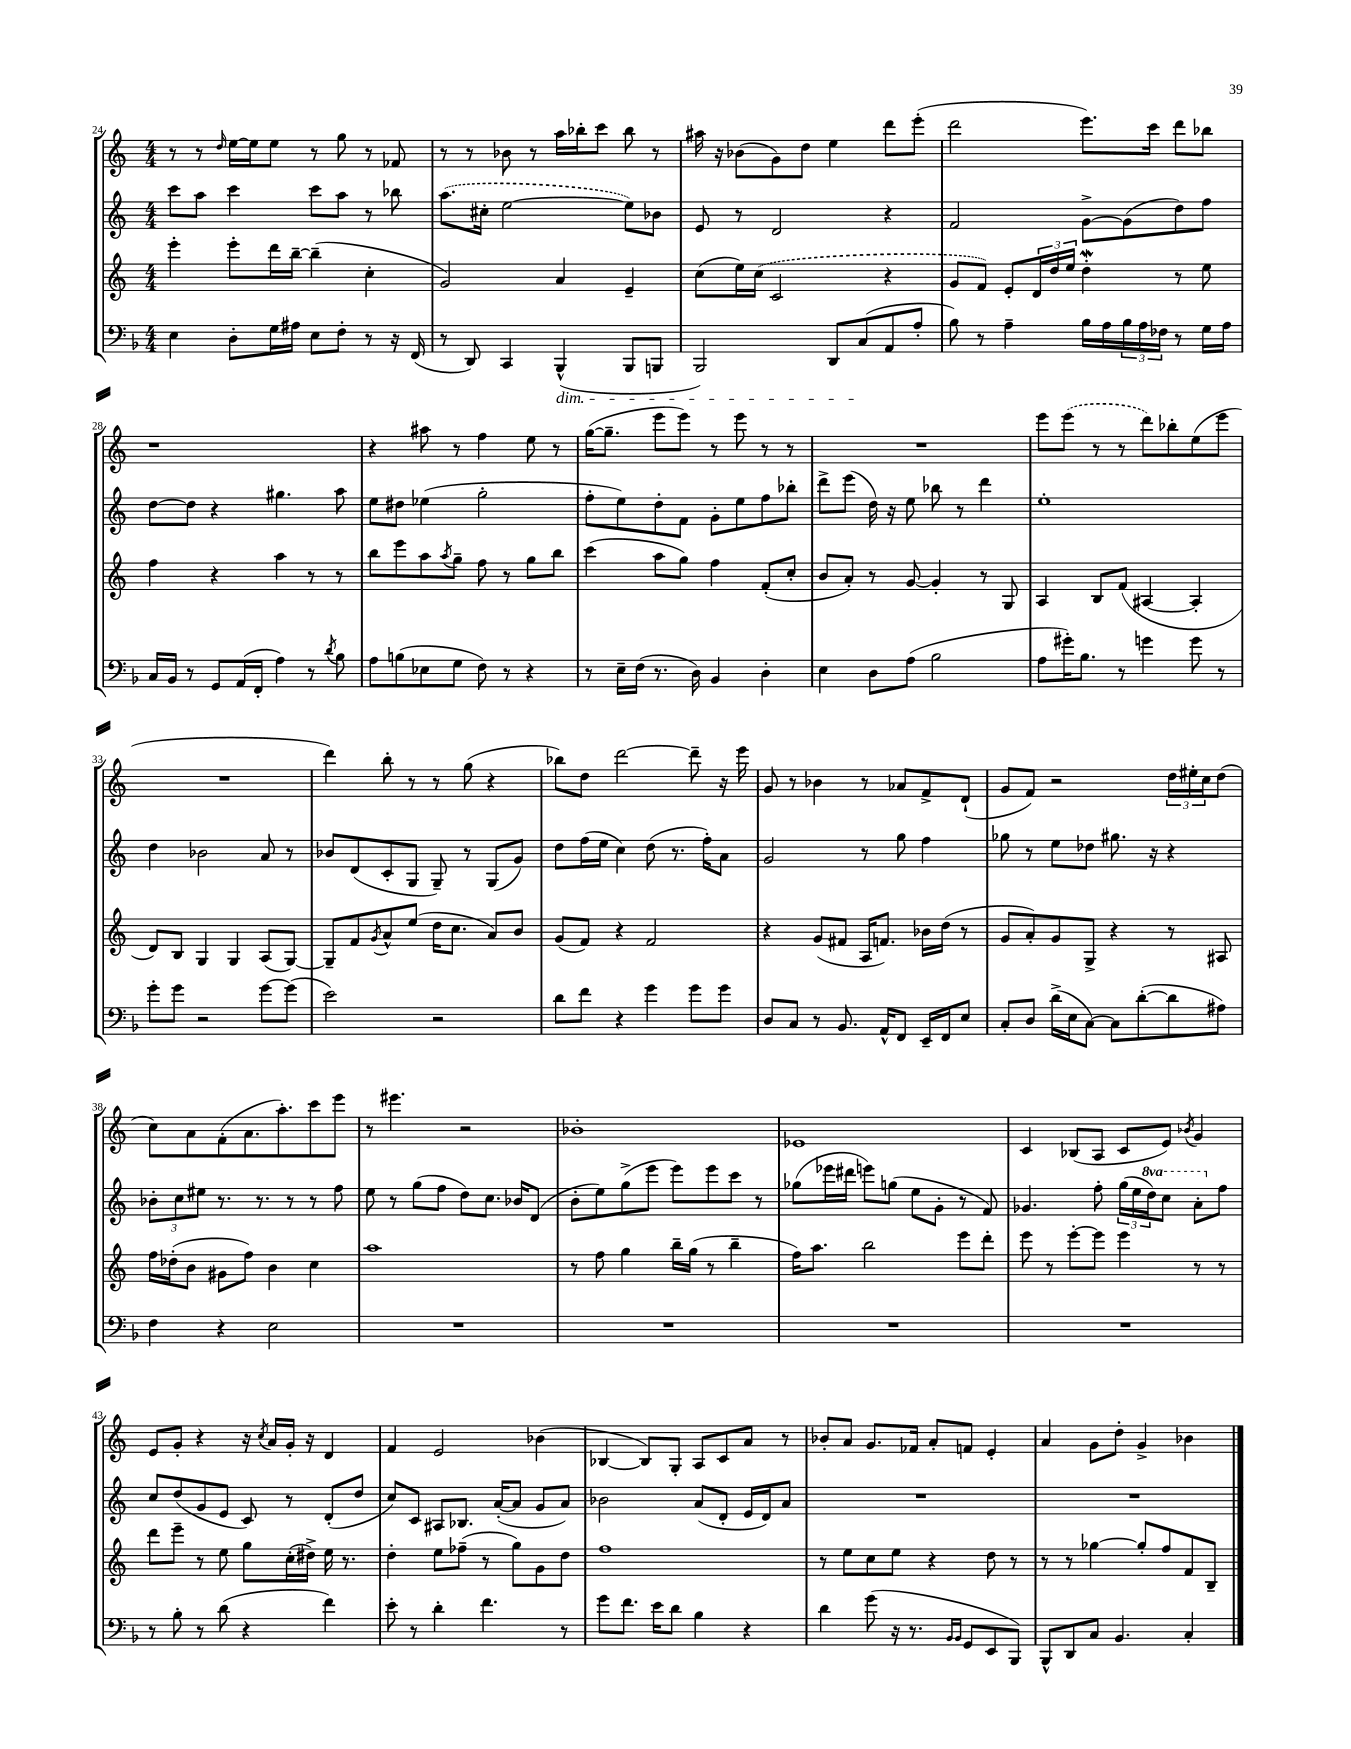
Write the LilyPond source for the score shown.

<<
\new StaffGroup <<
\new Staff = "s0" {
    \clef treble \key c \major \numericTimeSignature \time 4/4
    r8 r8 \grace { d''16 } e''16~ e''16 e''8 r8 g''8 r8 fes'8 |
    r8 r8 bes'8 r8 a''16 bes''16-. c'''8 bes''8 r8 |
    ais''16 r16 bes'8( g'8) d''8 e''4 d'''8 e'''8-.( |
    d'''2 e'''8.) c'''16 d'''8 bes''8 |
    r1 |
    r4 ais''8 r8 f''4 e''8 r8 |
    g''16~( g''8.-- e'''8 e'''8) r8 e'''8 r8 r8 |
    R1 |
    e'''8 \once \slurDashed e'''8( r8 r8 d'''8) bes''8-. e''8( e'''8 |
    R1 |
    d'''4) b''8-. r8 r8 g''8( r4 |
    bes''8) d''8 d'''2~ d'''8-- r16 e'''16 |
    g'8 r8 bes'4 r8 aes'8 f'8-> d'8-!( |
    g'8 f'8) r2 \tuplet 3/2 { d''16 eis''16-. c''16 } d''8( |
    c''8) a'8 f'8-.( a'8. a''8.-.) c'''8 e'''8 |
    r8 eis'''4. r2 |
    bes'1-. |
    ees'1 |
    c'4 bes8( a8 c'8 e'8) \acciaccatura { bes'8 } g'4 |
    e'8 g'8-. r4 r16 \acciaccatura { c''8 } a'16 g'16-. r16 d'4 |
    f'4 e'2 bes'4( |
    bes4~ bes8) g8-. a8 c'8 a'8 r8 |
    bes'8-. a'8 g'8. fes'16 a'8-. f'8 e'4-. |
    a'4 g'8 d''8-. g'4-> bes'4 \bar "|." |
}
\new Staff = "s1" {
    \clef treble \key c \major \numericTimeSignature \time 4/4 \set Staff.ottavationMarkups = #ottavation-simple-ordinals
    c'''8 a''8 c'''4 c'''8 a''8 r8 bes''8 |
    \once \slurDashed a''8.( cis''16-. e''2~ e''8) bes'8 |
    e'8 r8 d'2 r4 |
    f'2 g'8~-> g'8( d''8) f''8 |
    d''8~ d''8 r4 gis''4. a''8 |
    e''8 dis''8 ees''4( g''2-. |
    f''8-. e''8) d''8-. f'8 g'8-. e''8 f''8 bes''8-. |
    d'''8-> e'''8( d''16) r16 e''8 bes''8 r8 d'''4 |
    e''1-. |
    d''4 bes'2 a'8 r8 |
    bes'8 d'8( c'8-. g8 g8--) r8 g8( g'8) |
    d''8 f''16( e''16 c''4) d''8( r8. f''16-.) a'8 |
    g'2 r8 g''8 f''4 |
    ges''8 r8 e''8 des''8 gis''8. r16 r4 |
    \tuplet 3/2 { bes'8-. c''8 eis''8 } r8. r8. r8 r8 f''8 |
    e''8 r8 g''8( f''8 d''8) c''8. bes'16 d'8( |
    b'8-. e''8) g''8->( e'''8 e'''8) e'''8 c'''8 r8 |
    ges''8( ees'''16 dis'''16 e'''8) g''8( e''8 g'8-. r8 f'8) |
    ges'4. f''8-. \tuplet 3/2 { g''16( e''16 \ottava #1 d'''16) } c'''8 a''8-. \ottava #0 f''8 |
    c''8 d''8( g'8 e'8 c'8) r8 d'8-.( d''8 |
    c''8) c'8 ais8 bes8. a'16~-.( a'8 g'8 a'8) |
    bes'2 a'8( d'8-. e'16 d'16) a'8 |
    R1 |
    R1 \bar "|." |
}
\new Staff = "s2" {
    \clef treble \key c \major \numericTimeSignature \time 4/4
    e'''4-. e'''8-. d'''16 b''16~-- b''4--( c''4-. |
    g'2) a'4 e'4-- |
    c''8( e''16) \once \slurDashed c''16( c'2 r4 |
    g'8 f'8) e'8-. \tuplet 3/2 { d'16 d''16 e''16 } d''4-.\mordent r8 e''8 |
    f''4 r4 a''4 r8 r8 |
    b''8 e'''8 a''8 \acciaccatura { a''8 } g''8-- f''8 r8 g''8 b''8 |
    c'''4( a''8 g''8) f''4 f'8-.( c''8-. |
    b'8 a'8-.) r8 g'8~ g'4-. r8 g8 |
    a4 b8 f'8( ais4~ ais4-. |
    d'8) b8 g4 g4 a8( g8~) |
    g8-- f'8 \acciaccatura { g'8 } a'8-^ e''8( d''16 c''8. a'8) b'8 |
    g'8( f'8) r4 f'2 |
    r4 g'8( fis'8 a16 f'8.) bes'16 d''16( r8 |
    g'8 a'8-.) g'8 g8-> r4 r8 ais8 |
    f''16 des''16-.( b'8 gis'8 f''8) b'4 c''4 |
    a''1 |
    r8 f''8 g''4 b''16-- g''16( r8 b''4-- |
    f''16) a''8. b''2 e'''8 d'''8-. |
    e'''8 r8 e'''8~-. e'''8 e'''4 r8 r8 |
    d'''8 e'''8-- r8 e''8 g''8 c''16-.( dis''16->) e''16 r8. |
    d''4-. e''8 fes''8--( r8 g''8) g'8 d''8 |
    f''1 |
    r8 e''8 c''8 e''8 r4 d''8 r8 |
    r8 r8 ges''4~ ges''8-. f''8 f'8 b8-- \bar "|." |
}
\new Staff = "s3" {
    \clef bass \key f \major \numericTimeSignature \time 4/4
    e4 d8-. g16 ais16 e8 f8-. r8 r16 f,16( |
    r8 d,8) c,4 bes,,4-^\dim( bes,,8 b,,8 |
    bes,,2) d,8 c8\!( a,8 a8-. |
    bes8) r8 a4-- bes16 a16 \tuplet 3/2 { bes16 a16 fes16 } r8 g16 a16 |
    c16 bes,16 r8 g,8 a,16( f,16-. a4) r8 \acciaccatura { d'8 } bes8 |
    a8 b8( ees8 g8 f8) r8 r4 |
    r8 e16-- f16( r8. d16) bes,4 d4-. |
    e4 d8 a8( bes2 |
    a8 gis'16-.) bes8. r8 g'4 g'8 r8 |
    g'8-. g'8 r2 g'8~ g'8( |
    e'2) r2 |
    d'8 f'8 r4 g'4 g'8 g'8 |
    d8 c8 r8 bes,8. a,16-^ f,8 e,16-- f,16 e8 |
    c8-. d8 d'16->( e16 c8~) c8 d'8~-.( d'8 ais8) |
    f4 r4 e2 |
    R1 |
    R1 |
    R1 |
    R1 |
    r8 bes8-. r8 d'8( r4 f'4) |
    e'8-. r8 d'4-. f'4. r8 |
    g'8 f'8. e'16 d'8 bes4 r4 |
    d'4 g'8( r16 r8. \grace { bes,16 bes,16 } g,8 e,8 bes,,8) |
    bes,,8-^ d,8 c8 bes,4. c4-. \bar "|." |
}
>>
>>
\layout { \context { \Score currentBarNumber = #24 } }
